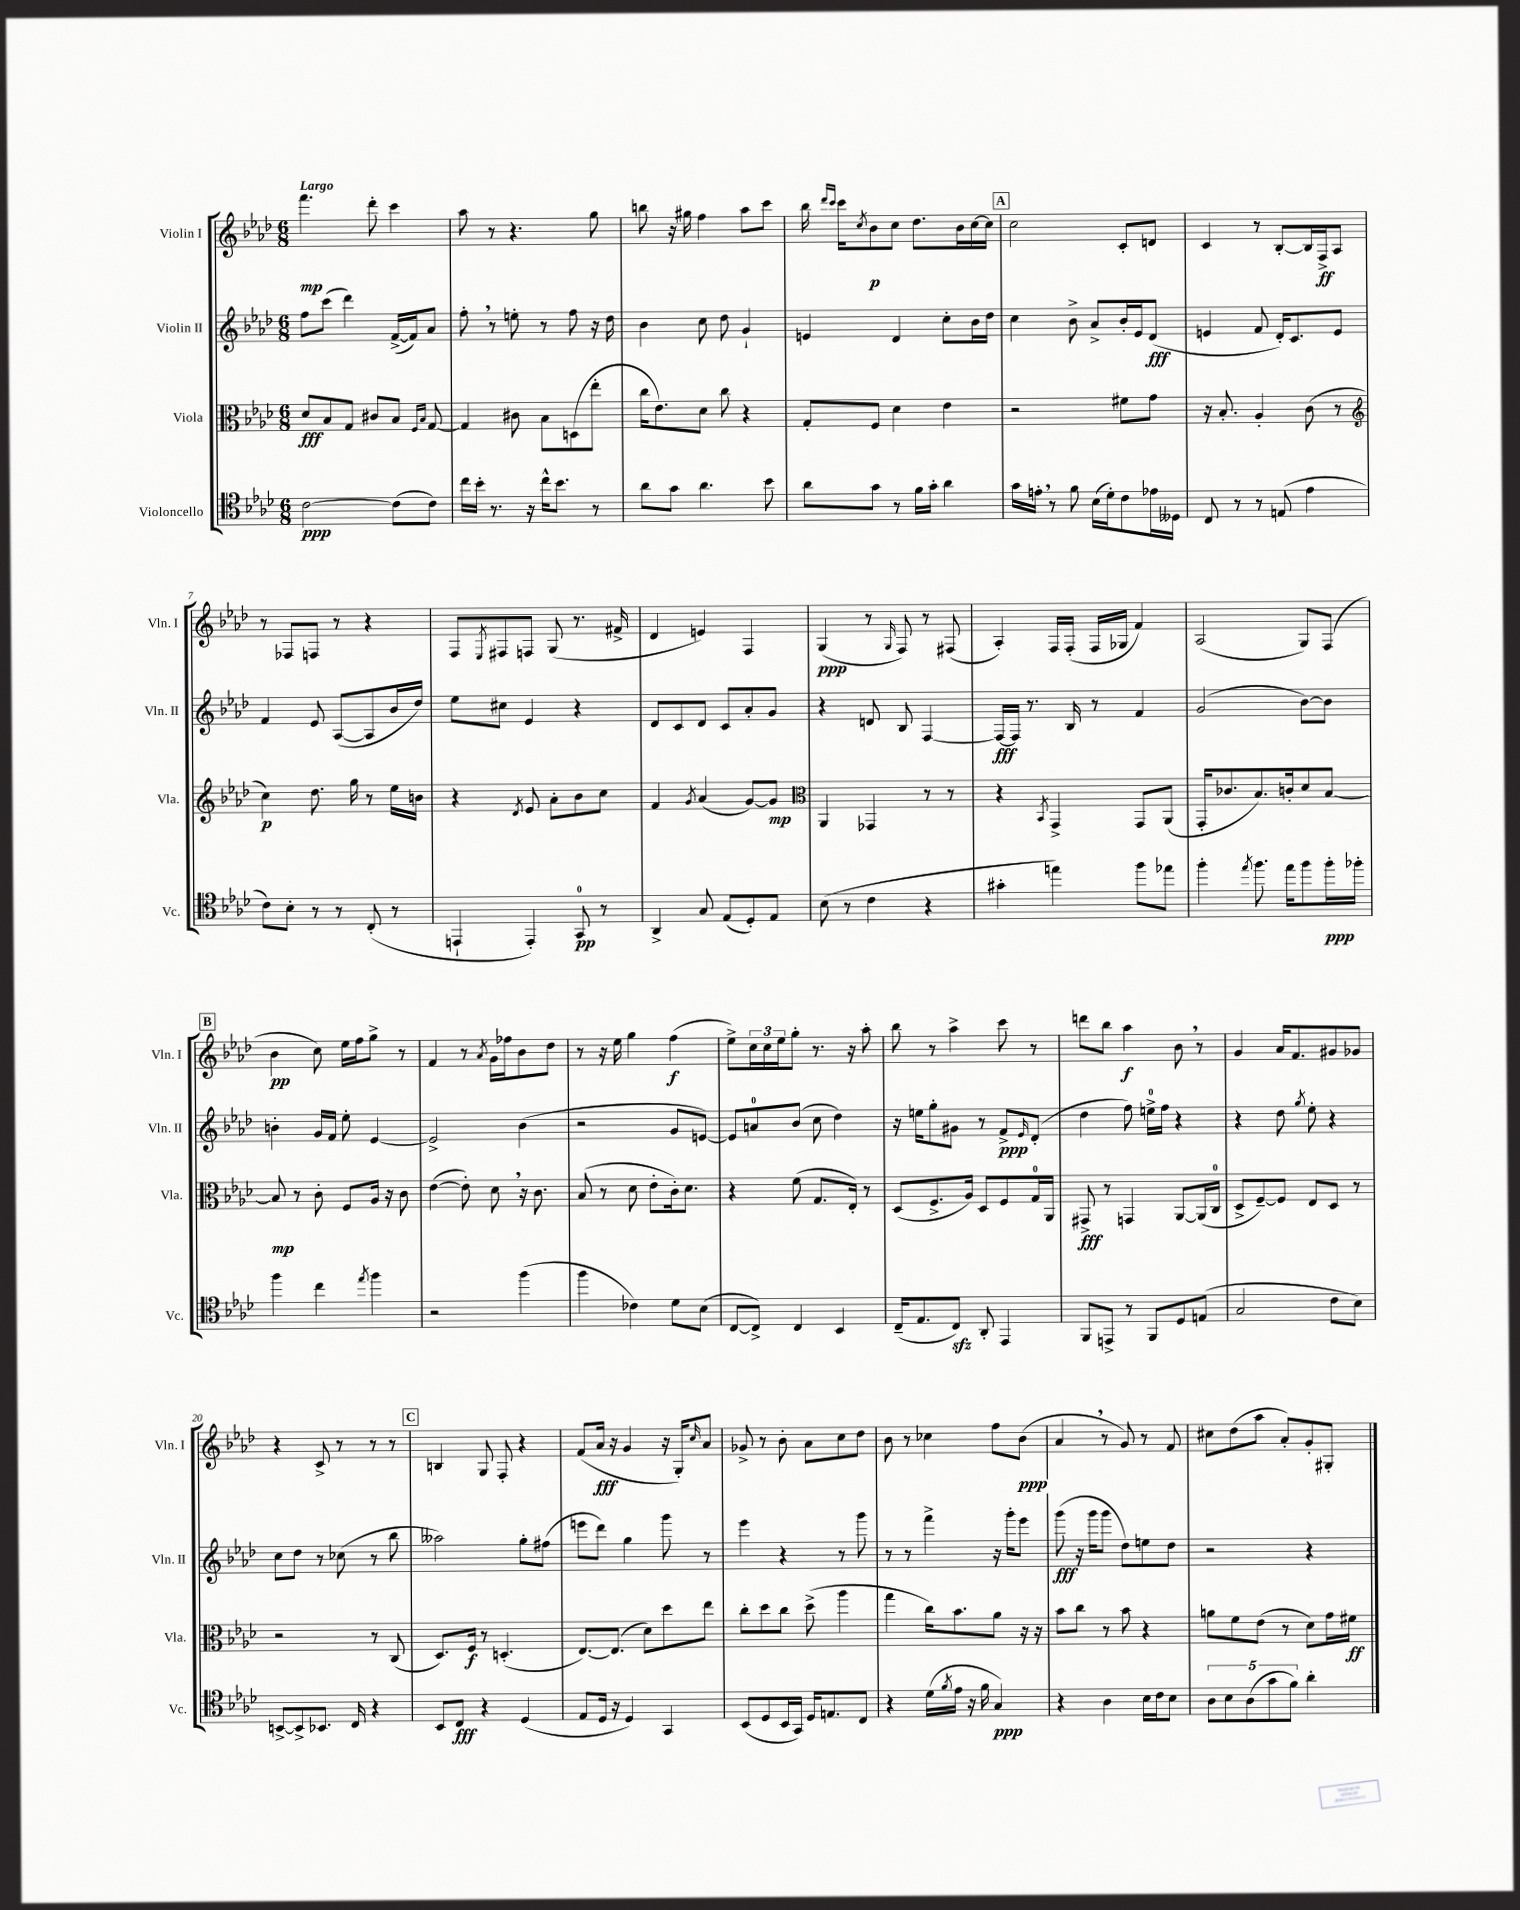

**kern	**dynam	**kern	**dynam	**kern	**dynam	**kern	**dynam
*part4	*part4	*part3	*part3	*part2	*part2	*part1	*part1
*staff4	*staff4	*staff3	*staff3	*staff2	*staff2	*staff1	*staff1
*I"Violoncello	*	*I"Viola	*	*I"Violin II	*	*I"Violin I	*
*I'Vc.	*	*I'Vla.	*	*I'Vln. II	*	*I'Vln. I	*
*clefC4	*	*clefC3	*	*clefG2	*	*clefG2	*
*k[b-e-a-d-]	*	*k[b-e-a-d-]	*	*k[b-e-a-d-]	*	*k[b-e-a-d-]	*
*M6/8	*	*M6/8	*	*M6/8	*	*M6/8	*
=1	=1	=1	=1	=1	=1	=1	=1
!	!	!	!	!	!	!LO:TX:a:B:t=Largo	!
[2c\	ppp	8d-/L	fff	8ff\L	.	4.fff\	mp
.	.	8B-/	.	(8ccc\J	.	.	.
.	.	8G/J	.	4ddd-\)	.	.	.
.	.	8c#X/L	.	.	.	8ddd-'\	.
(8c\L]	.	8B-/J	.	([16f^/LL	.	4ccc\	.
.	.	.	.	16f/J])	.	.	.
.	.	16qqF/LL	.	.	.	.	.
.	.	16qqB-/JJ	.	.	.	.	.
8c\J)	.	[8G/	.	8a-/J	.	.	.
=2	=2	=2	=2	=2	=2	=2	=2
16cc\LL	.	4G/]	.	8ff',\	.	8aa-\	.
16b-'\JJ	.	.	.	.	.	.	.
8.r	.	.	.	8r	.	8r	.
.	.	8c#X\	.	8een'\	.	4.r	.
16r	.	.	.	.	.	.	.
16cc^^\KL	.	8B-\L	.	8r	.	.	.
8.b-\J	.	.	.	.	.	.	.
.	.	(8Dn\	.	8ff\	.	.	.
8r	.	8ee-'\J	.	16r	.	8gg\	.
.	.	.	.	16dd-\	.	.	.
=3	=3	=3	=3	=3	=3	=3	=3
8a-\L	.	16cc\KL	.	4b-\	.	8bbn\	.
.	.	8.e-\)	.	.	.	.	.
8g\J	.	.	.	.	.	16r	.
.	.	.	.	.	.	16gg#X\	.
4.a-\	.	8d-\J	.	8cc\	.	4ff\	.
.	.	8cc\	.	8dd-\	.	.	.
.	.	4r	.	4g`/	.	8aa-\L	.
8b-\	.	.	.	.	.	8ccc\J	.
=4	=4	=4	=4	=4	=4	=4	=4
8a-\L	.	8G'/L	.	4en/	.	16bb-\	.
.	.	.	.	.	.	16qqddd-/LL	.
.	.	.	.	.	.	16qqccc/JJ	.
.	.	.	.	.	.	16ccc\KL	.
.	.	.	.	.	.	8qcc/	.
8g\J	.	8F/J	.	.	.	8b-\	p
8r	.	4d-\	.	4d-/	.	8cc\J	.
16f\LL	.	.	.	.	.	8.dd-\L	.
16g'\JJ	.	.	.	.	.	.	.
4a-\	.	4e-\	.	8cc'\L	.	.	.
.	.	.	.	.	.	16b-\L	.
.	.	.	.	16b-\L	.	[16cc\	.
.	.	.	.	16dd-\JJ	.	16cc\JJ]	.
!!LO:REH:place=s1:t=A
=5	=5	=5	=5	=5	=5	=5	=5
16g\LL	.	2r	.	4cc\	.	2cc\	.
16en',\JJ	.	.	.	.	.	.	.
8r	.	.	.	.	.	.	.
8f\	.	.	.	8b-^\	.	.	.
(16B-\LL	.	.	.	8a-^/L	.	.	.
16d-'\J)	.	.	.	.	.	.	.
8c\	.	8f#X\L	.	16b-'/L	.	8c'/L	.
.	.	.	.	16e-/J	.	.	.
16e-X\L	.	8g\J	.	(8d-/J	fff	8dn/J	.
16D--X\JJ	.	.	.	.	.	.	.
=6	=6	=6	=6	=6	=6	=6	=6
8C/	.	16r	.	4en/	.	4c/	.
.	.	8.B-'/	.	.	.	.	.
8r	.	.	.	.	.	.	.
8r	.	4A-'/	.	8f/	.	8r	.
(8En/	.	.	.	16d-'/KL)	.	[8B-'/L	.
.	.	.	.	8.c/	.	.	.
4e-\	.	(8c\	.	.	.	16B-/L]	.
.	.	.	.	.	.	16F^/J	ff
.	.	8r	.	8e/J	.	8A-/J	.
!!LO:LB:g=z
=7	=7	=7	=7	=7	=7	=7	=7
*	*	*clefG2	*	*	*	*	*
8c\L)	.	4cc\)	p	4f/	.	8r	.
8B-'\J	.	.	.	.	.	8F-X/L	.
8r	.	8.dd-\	.	8e-/	.	8Fn/J	.
8r	.	.	.	([8A-/L	.	8r	.
.	.	16gg\	.	.	.	.	.
(8C'/	.	8r	.	8A-/]	.	4r	.
8r	.	16ee-\LL	.	16b-/L	.	.	.
.	.	16bn\JJ	.	16dd-/JJ)	.	.	.
=8	=8	=8	=8	=8	=8	=8	=8
4EEn`/	.	4r	.	8ee-\L	.	8F/L	.
.	.	.	.	.	.	8qE-/	.
.	.	.	.	8cc#X\J	.	8F#X/	.
.	.	8qd-/	.	.	.	.	.
4EE'/)	.	8e-/	.	4e-/	.	8Fn/J	.
.	.	8a-'\L	.	.	.	(8G/	.
8GG/	pp	8b-\	.	4r	.	8.r	.
8r	.	8cc\J	.	.	.	.	.
.	.	.	.	.	.	16f#X^/	.
=9	=9	=9	=9	=9	=9	=9	=9
4AA-^/	.	4f/	.	8d-/L	.	4d-/	.
.	.	.	.	8c/	.	.	.
.	.	8qg/	.	.	.	.	.
8G/	.	(4a-/	.	8d-/J	.	4en/)	.
(8E-/L	.	.	.	8c/L	.	.	.
8D-'/)	.	[8g/L)	.	8a-'/	.	4F/	.
8E-/J	.	8g/J]	mp	8g/J	.	.	.
=10	=10	=10	=10	=10	=10	=10	=10
*	*	*clefC3	*	*	*	*	*
(8B-\	.	4AA-/	.	4r	.	(4G/	ppp
8r	.	.	.	.	.	.	.
4c\	.	4GG-X/	.	8dn/	.	8r	.
.	.	.	.	.	.	16qqG/	.
.	.	.	.	8B-/	.	8F/)	.
4r	.	8r	.	[4F/	.	8r	.
.	.	8r	.	.	.	(8F#X/	.
=11	=11	=11	=11	=11	=11	=11	=11
4g#X'\	.	4r	.	16F/LL_	fff	4A-'/)	.
.	.	.	.	16F/JJ]	.	.	.
.	.	.	.	8.r	.	.	.
.	.	8qBB-/	.	.	.	.	.
4een\)	.	4GG^/	.	.	.	16F/LL	.
.	.	.	.	16B-/	.	(16F'/JJ	.
.	.	.	.	8r	.	16F/LL	.
.	.	.	.	.	.	16G-X/JJ	.
8ff\L	.	8GG/L	.	4f/	.	4f/)	.
8ee-X\J	.	(8AA-/J	.	.	.	.	.
=12	=12	=12	=12	=12	=12	=12	=12
4ff'\	.	16GG'/KL	.	(2g/	.	(2A-/	.
.	.	8.c-X/	.	.	.	.	.
8qee-/	.	.	.	.	.	.	.
8.ff\	.	8.B-/)	.	.	.	.	.
16ee-\KL	.	16cn'/k	.	.	.	.	.
8ff\	.	8d-/	.	[8b-\L)	.	8G/L)	.
16ff'\L	ppp	[8B-/J	.	8b-\J]	.	(8F/J	.
16ff-X'\JJ	.	.	.	.	.	.	.
!!LO:LB:g=z
!!LO:REH:place=s1:t=B
=13	=13	=13	=13	=13	=13	=13	=13
4ff\	.	8B-/]	mp	4bn'\	.	4b-\	pp
.	.	8r	.	.	.	.	.
4cc\	.	8c'\	.	16g/LL	.	8cc\)	.
.	.	.	.	16f/JJ	.	.	.
.	.	8F/L	.	8ee-'\	.	16ee-\LL	.
.	.	.	.	.	.	16ff\J	.
8qee-/	.	.	.	.	.	.	.
4ff\	.	16A-/Jk	.	[4e-/	.	8gg^\J	.
.	.	16r	.	.	.	.	.
.	.	8c\	.	.	.	8r	.
=14	=14	=14	=14	=14	=14	=14	=14
2r	.	([4e-\	.	2e-^/]	.	4f/	.
.	.	8e-'\])	.	.	.	8r	.
.	.	.	.	.	.	8qa-/	.
.	.	8d-,\	.	.	.	16g\LL	.
.	.	.	.	.	.	16ff-X\J	.
(4ff\	.	16r	.	(4b-\	.	8b-\	.
.	.	8.c\	.	.	.	.	.
.	.	.	.	.	.	8dd-\J	.
=15	=15	=15	=15	=15	=15	=15	=15
4ff\	.	(8B-/	.	2r	.	8r	.
.	.	8r	.	.	.	16r	.
.	.	.	.	.	.	16ee-\	.
4c-X\)	.	8d-\	.	.	.	4gg\	.
.	.	8e-'\L	.	.	.	.	.
8d-\L	.	16c'\k)	.	8g/L	.	(4ff\	f
.	.	8.d-\J	.	.	.	.	.
(8B-\J	.	.	.	[8en/J)	.	.	.
=16	=16	=16	=16	=16	=16	=16	=16
[8C/L	.	4r	.	8e/L]	.	8ee-^\L)	.
8C^/J])	.	.	.	8an/	.	24cc\L	.
.	.	.	.	.	.	24cc\	.
.	.	.	.	.	.	24ee-\J	.
4C/	.	(8f\	.	(8b-/J	.	8gg'\J	.
.	.	8.G/L	.	8cc\	.	8.r	.
4BB-/	.	.	.	4dd-\)	.	.	.
.	.	16E-'/Jk)	.	.	.	16r	.
.	.	8r	.	.	.	8aa-'\	.
=17	=17	=17	=17	=17	=17	=17	=17
(16C~/KL	.	(8D-/L	.	16r	.	8bb-\	.
8.E-/	.	.	.	16een\KL	.	.	.
.	.	8.F^/	.	8gg'\	.	8r	.
8Czz/J)	.	.	.	8g#X\J	.	4aa-^\	.
.	.	16A-/Jk)	.	.	.	.	.
8AA-'/	.	8D-/L	.	8r	.	.	.
4EE-/	.	8F/	.	8f^/L	ppp	8ccc\	.
.	.	.	.	16qqe-/	.	.	.
.	.	16G/L	.	(8d-'/J	.	8r	.
.	.	16AA-/JJ	.	.	.	.	.
=18	=18	=18	=18	=18	=18	=18	=18
8FF/L	.	8GG#X^/	fff	4dd-\	.	8dddn\L	.
8EEn^/J	.	8r	.	.	.	8bb-\J	.
8r	.	4GGn/	.	8ff\)	.	4aa-\	f
8FF/L	.	.	.	16een^\LL	.	.	.
.	.	.	.	16ff\JJ	.	.	.
8D-/	.	[8AA-/L	.	4r	.	8b-,\	.
(8En/J	.	(16AA-/L]	.	.	.	8r	.
.	.	16C/JJ	.	.	.	.	.
=19	=19	=19	=19	=19	=19	=19	=19
2G/	.	8D-^/L	.	4r	.	4g/	.
.	.	[8F~/)	.	.	.	.	.
.	.	8F/J]	.	8dd-\	.	16a-/KL	.
.	.	.	.	.	.	8.f/	.
.	.	.	.	8qgg/	.	.	.
.	.	8E-/L	.	8ee-'\	.	.	.
8c\L	.	8D-/J	.	4r	.	8g#X/	.
8B-\J)	.	8r	.	.	.	8g-X/J	.
!!LO:LB:g=z
=20	=20	=20	=20	=20	=20	=20	=20
[8BBn^/L	.	2r	.	8cc\L	.	4r	.
8BB^/]	.	.	.	8dd-\J	.	.	.
8.BB-X/J	.	.	.	8r	.	8c^/	.
.	.	.	.	(8cc-X\	.	8r	.
16C/	.	.	.	.	.	.	.
4r	.	8r	.	8r	.	8r	.
.	.	(8C/	.	8bb-\	.	8r	.
!!LO:REH:place=s1:t=C
=21	=21	=21	=21	=21	=21	=21	=21
8BB-/L	.	8.D-/L)	.	2aa--X\)	.	4Bn/	.
8C/J	fff	.	.	.	.	.	.
.	.	16F/Jk	f	.	.	.	.
4r	.	8r	.	.	.	8G/	.
.	.	(4.Dn'/	.	.	.	8F'/	.
(4D-/	.	.	.	8gg'\L	.	4r	.
.	.	.	.	(8ff#X\J	.	.	.
=22	=22	=22	=22	=22	=22	=22	=22
8E-/L	.	[8.E-/L)	.	8eeen\L	.	(8f/L	.
16D-/Jk	.	.	.	8ddd-\J)	.	16a-/Jk	fff
16r	.	(8.E-/J]	.	.	.	16r	.
4D-/)	.	.	.	4gg\	.	4g/	.
.	.	8d-\L)	.	.	.	.	.
4GG/	.	8dd-\	.	8ggg\	.	16r	.
.	.	.	.	.	.	16G'/KL)	.
.	.	.	.	.	.	16qqcc/	.
.	.	8ee-\J	.	8r	.	8a-/J	.
=23	=23	=23	=23	=23	=23	=23	=23
(8BB-/L	.	8cc'\L	.	4eee-\	.	8g-X^/	.
8D-/	.	8dd-\	.	.	.	8r	.
16BB-/L	.	8cc\J	.	4r	.	8b-'\	.
16GG/JJ)	.	.	.	.	.	.	.
16D-/KL	.	(8dd-^\	.	.	.	8a-\L	.
8.En/	.	.	.	.	.	.	.
.	.	4aa-\	.	8r	.	8cc\	.
8C/J	.	.	.	8ggg\	.	8dd-\J	.
=24	=24	=24	=24	=24	=24	=24	=24
4r	.	4gg\	.	8r	.	8b-\	.
.	.	.	.	8r	.	8r	.
(16d-\LL	.	16cc\KL)	.	4fff^\	.	4cc-X\	.
8qf/	.	.	.	.	.	.	.
16e-\JJ	.	8.b-\	.	.	.	.	.
16r	.	.	.	.	.	.	.
16f\	.	.	.	.	.	.	.
4G/)	ppp	8a-\J	.	16r	.	8ff\L	.
.	.	.	.	16ggg'\KL	.	.	.
.	.	16r	.	8eee-\J	.	(8b-\J	ppp
.	.	16r	.	.	.	.	.
=25	=25	=25	=25	=25	=25	=25	=25
4r	.	8b-\L	.	(8ggg\	fff	4a-,/	.
.	.	8cc\J	.	16r	.	.	.
.	.	.	.	16ggg\KL	.	.	.
4A-\	.	8r	.	8ggg\J	.	8r	.
.	.	8b-\	.	8dd-\L)	.	8g/)	.
16B-\LL	.	4r	.	8een\	.	8r	.
16c\J	.	.	.	.	.	.	.
8B-\J	.	.	.	8dd-\J	.	8f/	.
=26	=26	=26	=26	=26	=26	=26	=26
10A-\L	.	8an\L	.	2r	.	8cc#X\L	.
10B-\	.	.	.	.	.	.	.
.	.	8f\	.	.	.	(8dd-\	.
(10A-\	.	.	.	.	.	.	.
.	.	(8e-\J	.	.	.	8aa-\J	.
10g\	.	.	.	.	.	.	.
.	.	8r	.	.	.	8a-'/L)	.
10f\J)	.	.	.	.	.	.	.
4a-'\	.	8d-\L)	.	4r	.	8g'/	.
.	.	16g\L	.	.	.	8G#X'/J	.
.	.	16f#X\JJ	ff	.	.	.	.
==	==	==	==	==	==	==	==
*-	*-	*-	*-	*-	*-	*-	*-
